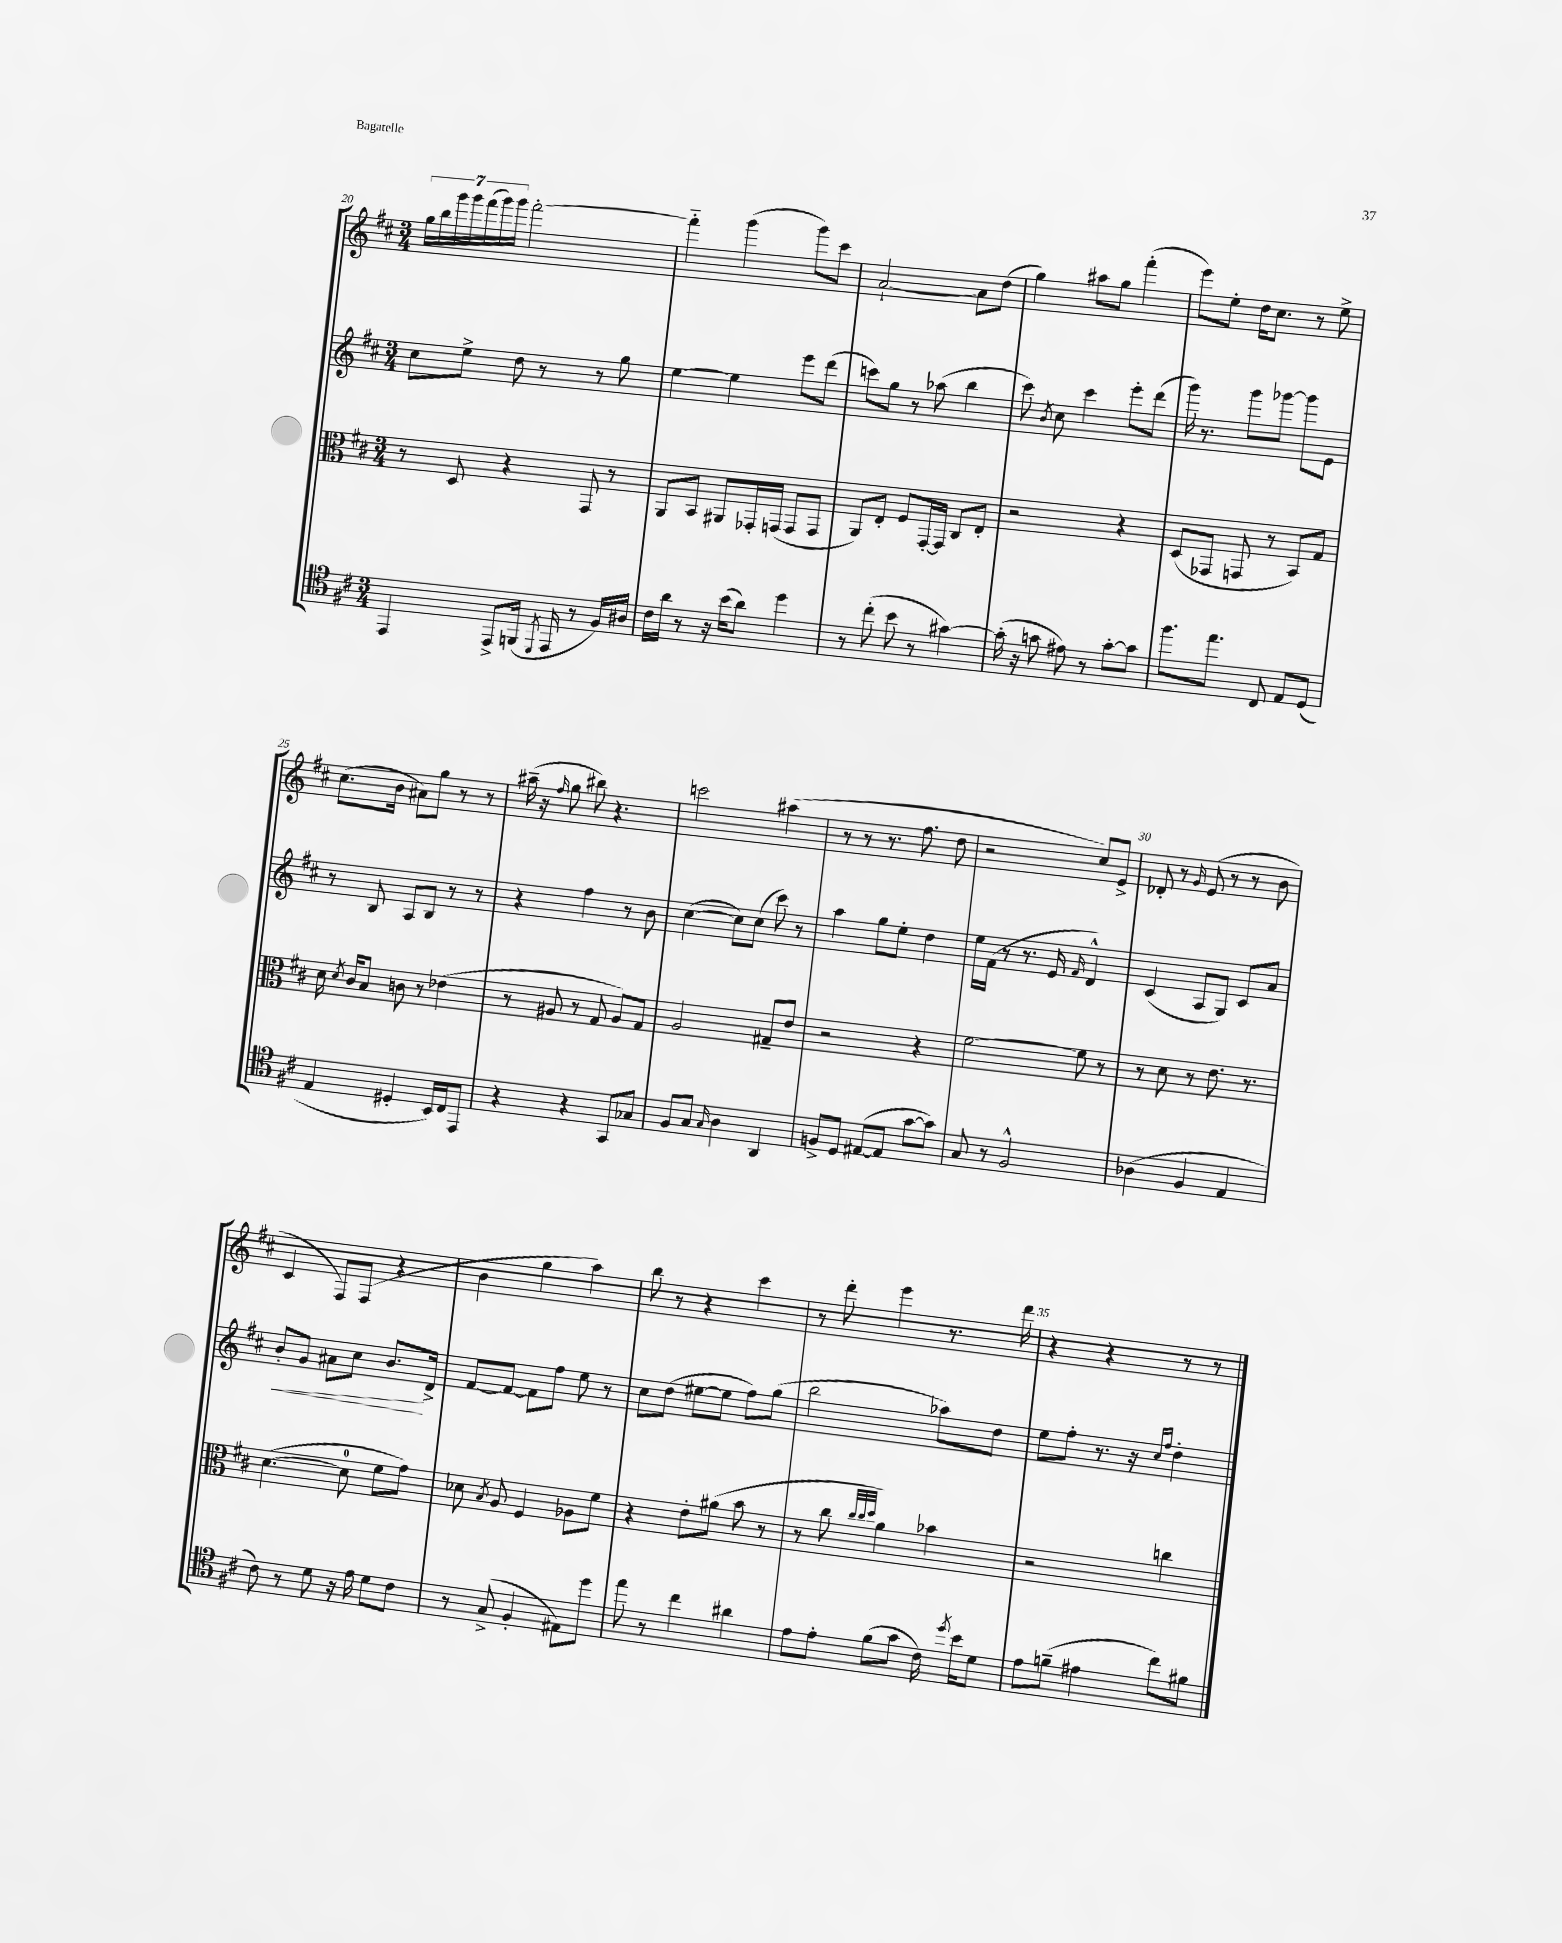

**kern	**kern	**kern	**kern
*staff4	*staff3	*staff2	*staff1
*clefC4	*clefC3	*clefG2	*clefG2
*k[f#c#]	*k[f#c#]	*k[f#c#]	*k[f#c#]
*M3/4	*M3/4	*M3/4	*M3/4
4EE/	8r	8cc#\L	28gg\LL
.	.	.	28bb\
.	.	.	28ggg\
.	.	.	28ggg\
.	8D/	8ee^\J	.
.	.	.	(28fff#\
.	.	.	28ggg\)
.	.	.	28ggg\JJ
8EE^/L	4r	8dd\	[2fff#'\
(16FF/Jk	.	8r	.
8qDD/	.	.	.
16EE/	.	.	.
8r	8GG/	8r	.
16F#/LL)	8r	8gg\	.
16A#/JJ	.	.	.
=	=	=	=
16c#\LL	8AA/L	[4ee\	4fff#'~\]
16a\JJ	.	.	.
8r	8BB/J	.	.
16r	8AA#/L	4ee\]	(4ggg\
(16b\LK	.	.	.
8a\J)	16GG-'/L	.	.
.	(16GG/JJ	.	.
4dd\	8GG/L	8eee\L	8ggg\L)
.	8GG/J	(8ddd\J	8ccc#\J
=	=	=	=
8r	8AA/L)	8ccc\L)	[2a`/
(8cc#'\	8E'/J	8gg\J	.
8b\	8F#/L	8r	.
8r	[16GG'/L	(8aa-\	.
.	16GG/]JJ	.	.
[4g#\)	8C#/L	4bb\	8a\]L
.	8E'/J	.	(8dd\J
=	=	=	=
(16g#'\]	2r	8ccc#\)	4gg\)
16r	.	.	.
.	.	8qb/	.
8g\	.	8cc#\	.
8e#\)	.	4ccc#\	8aa#\L
8r	.	.	8gg\J
[8g'\L	4r	8eee'\L	(4fff#'\
8g\]J	.	(8ddd\J	.
=	=	=	=
8.ff#\L	(8D/L	16ggg\)	8eee\L)
.	.	8.r	.
.	8GG-/J	.	8ee'\J
8.ee\J	.	.	.
.	8GG/	8ggg\L	16dd\LK
.	.	.	8.cc#\J
8C#/	8r	[8ggg-\J	.
8E/L	8BB/L)	8ggg-\]L	8r
(8D/J	8G/J	8e\J	8ee^\
=	=	=	=
4E/	16d\	8r	(8.cc#\L
.	8qd/	.	.
.	16c#/LK	.	.
.	8B/J	8B/	.
.	.	.	16b\Jk
4D#'/	8c\	8A/L	8a#\L)
.	8r	8B/J	8gg\J
16BB/LL)	(4e-\	8r	8r
16C#/J	.	.	.
8EE/J	.	8r	8r
=	=	=	=
4r	8r	4r	(16aa#~\
.	.	.	16r
.	.	.	16qqff#/
.	8A#/	.	8gg\
4r	8r	4ff#\	8bb#\)
.	8G/	.	4.r
8GG/L	8A#/L)	8r	.
8G-/J	8G/J	8b\	.
=	=	=	=
8F#/L	2A/	([4cc#\	2ccc\
8G/J	.	.	.
16qqG/	.	.	.
4A\	.	8cc#\]L)	.
.	.	(8cc#\J	.
4AA/	8G#~/L	8ccc#\)	(4aa#\
.	8e/J	8r	.
=	=	=	=
8F^/L	2r	4aa\	8r
8D/J	.	.	8r
([8E#/L	.	8gg\L	8.r
8E#/]J	.	8ee'\J	.
.	.	.	8.ff#\
[8g\L	4r	4dd\	.
8g\]J)	.	.	8dd\
=	=	=	=
8G/	[2f#\	16ee\LL	2r
.	.	(16f#\JJ	.
8r	.	8r	.
2F#^^/	.	8.r	.
.	.	16e/	.
.	.	16qqf#/	.
.	8f#\]	4d^^/)	8cc#/L)
.	8r	.	8e^/J
=	=	=	=
(4A-\	8r	(4c#/	8d-'/
.	8d\	.	8r
.	.	.	16qqg/
4F#/	8r	8A/L	(8e/
.	8.e\	8G/J)	8r
4E/	.	8c#/L	8r
.	8.r	.	.
.	.	8a/J	8b\
=	=	=	=
8c#\)	([4.d\	8b'/L	4c#/
8r	.	8g/J	.
8d\	.	8a#\L	8F#/L)
16r	8d\]	8cc#\J	(8F#/J
16e\	.	.	.
8d\L	8f#\L	8.b/L	4r
8c#\J	8g\J)	.	.
.	.	16d^/Jk	.
=	=	=	=
8r	8d-\	[8f#/L	4b\
.	8qB/	.	.
(8G^/	8A/	8f#/_J	.
4F#'/	4F#/	8f#\]L	4gg\
.	.	8ff#\J	.
8E#\L)	8A-\L	8ee\	4aa\)
8dd\J	8f#\J	8r	.
=	=	=	=
8ee\	4r	8cc#\L	8bb\
8r	.	(8dd\J	8r
4cc#\	8e'\L	[8ee#\L	4r
.	(8a#\J	8ee#\]J	.
4a#\	8b\	8ff#\L)	4ccc#\
.	8r	(8gg\J	.
=	=	=	=
8e\L	8r	2bb\	8r
8e'\J	8cc#\	.	8ddd'\
.	32qqcc#/LLL	.	.
.	32qqcc#/	.	.
.	32qqdd/JJJ	.	.
(8f#\L	4a\)	.	4eee\
8g\J	.	.	.
16c#\)	4b-\	8aa-\L)	8.r
8qdd/	.	.	.
16b\LK	.	.	.
8d\J	.	8dd\J	.
.	.	.	16ddd\
=	=	=	=
8e\L	2r	8ee\L	4r
(8f~\J	.	8ff#'\J	.
4e#\	.	8.r	4r
.	.	16r	.
.	.	16qqcc#/LL	.
.	.	16qqff#/JJ	.
8cc#\L)	4cc\	4dd'\	8r
8f#\J	.	.	8r
==	==	==	==
*-	*-	*-	*-
